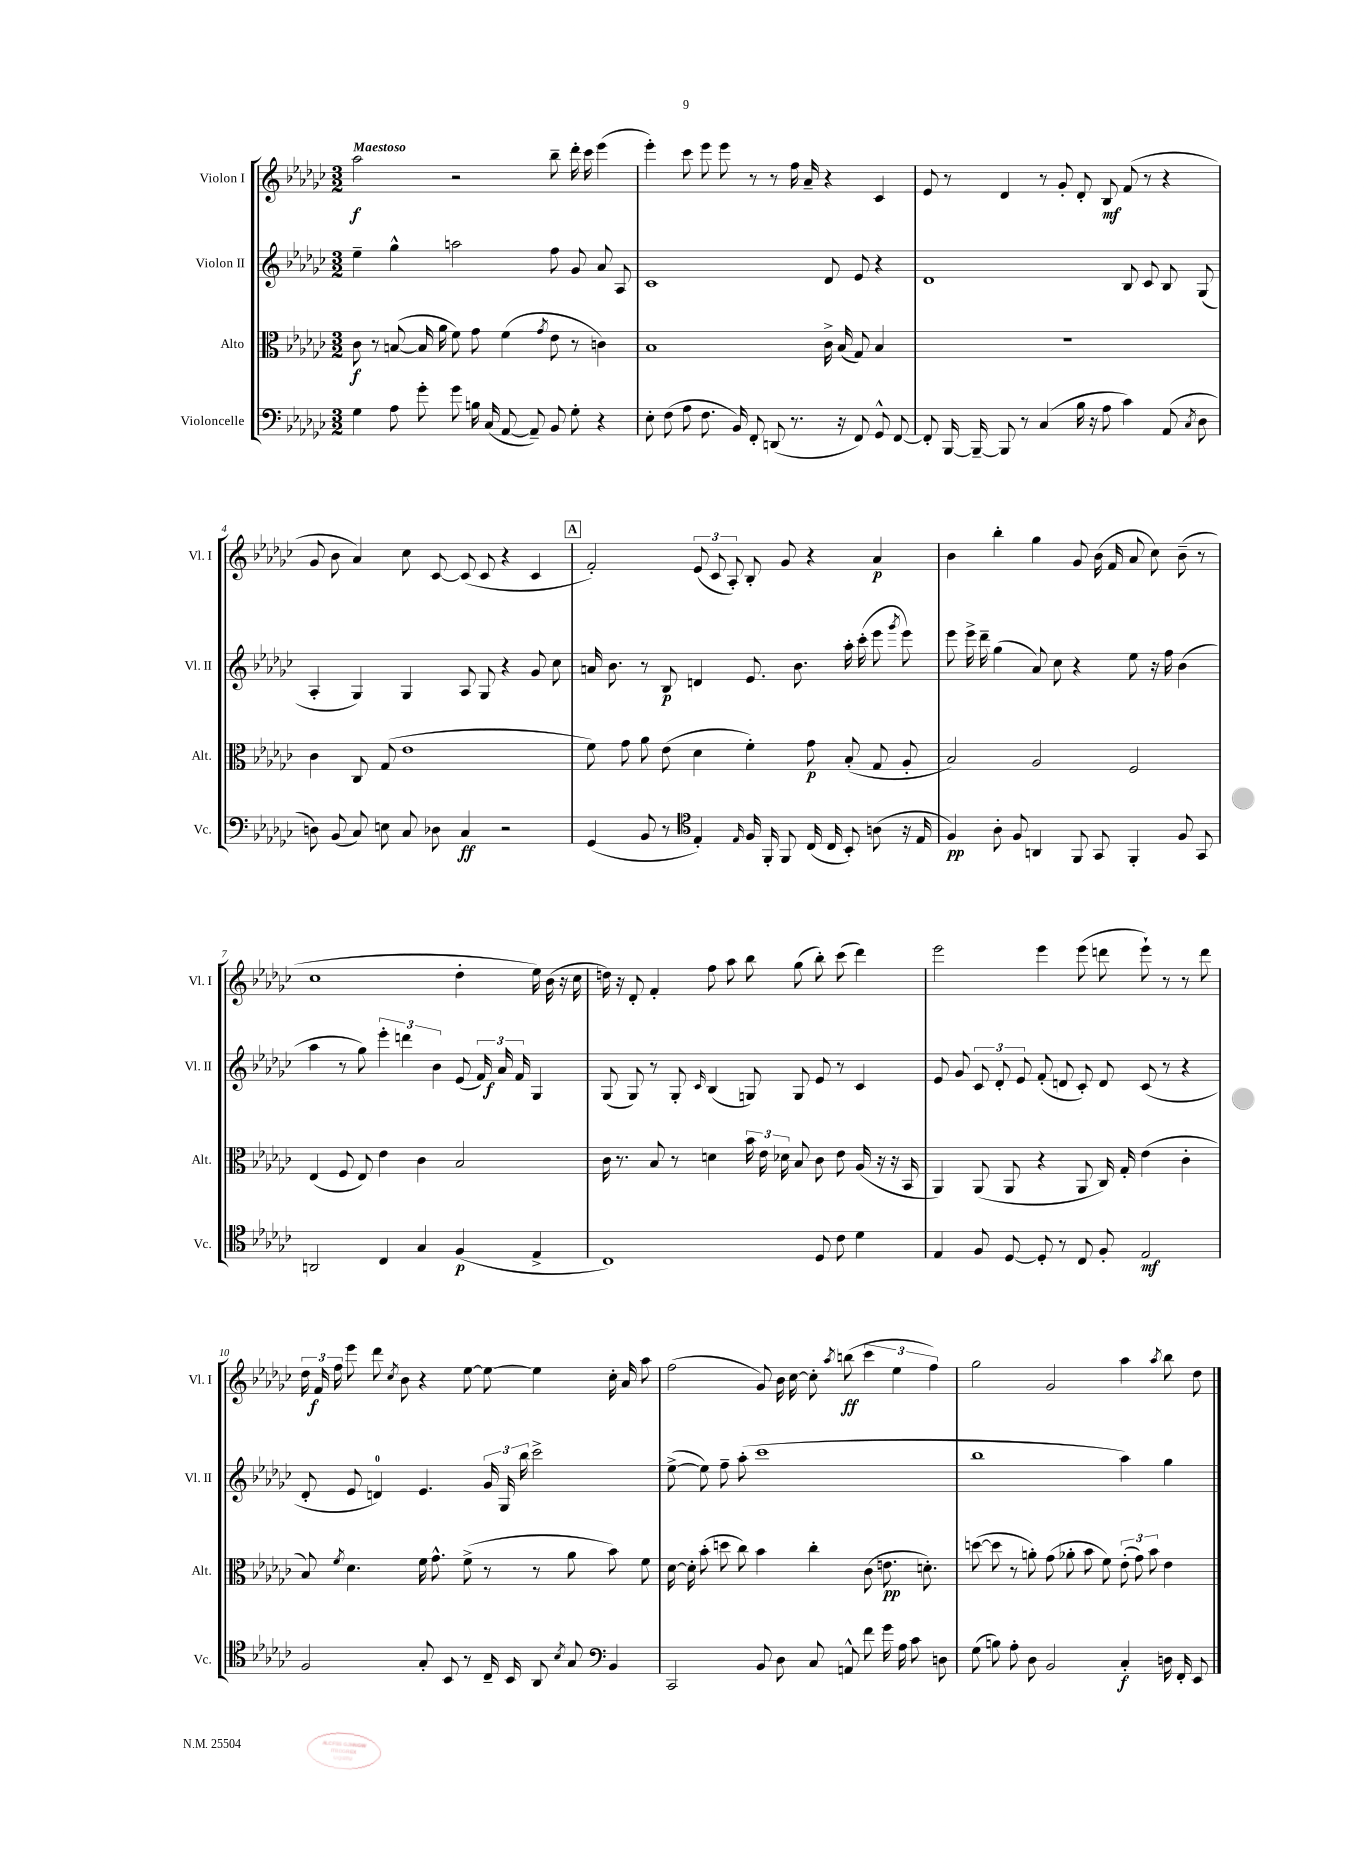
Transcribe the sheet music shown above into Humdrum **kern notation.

**kern	**dynam	**kern	**dynam	**kern	**dynam	**kern	**dynam
*part4	*part4	*part3	*part3	*part2	*part2	*part1	*part1
*staff4	*staff4	*staff3	*staff3	*staff2	*staff2	*staff1	*staff1
*I"Violoncelle	*	*I"Alto	*	*I"Violon II	*	*I"Violon I	*
*I'Vc.	*	*I'Alt.	*	*I'Vl. II	*	*I'Vl. I	*
*clefF4	*	*clefC3	*	*clefG2	*	*clefG2	*
*k[b-e-a-d-g-c-]	*	*k[b-e-a-d-g-c-]	*	*k[b-e-a-d-g-c-]	*	*k[b-e-a-d-g-c-]	*
*M3/2	*	*M3/2	*	*M3/2	*	*M3/2	*
=1	=1	=1	=1	=1	=1	=1	=1
!	!	!	!	!	!	!LO:TX:a:B:t=Maestoso	!
4G-\	.	8c-\	f	4ee-~\	.	2aa-\	f
.	.	8r	.	.	.	.	.
8A-\	.	([8Bn/	.	4gg-^^\	.	.	.
8g-'\	.	16B/]	.	.	.	.	.
.	.	16a-\	.	.	.	.	.
8g-\	.	8f\)	.	2aan\	.	2r	.
16Bn\	.	8g-\	.	.	.	.	.
(16C-/	.	.	.	.	.	.	.
[8AA-/	.	(4f\	.	.	.	.	.
8AA-~/])	.	.	.	.	.	.	.
.	.	8qg-/	.	.	.	.	.
8BB-/	.	8e-\	.	8ff\	.	8bb-~\	.
8G-'\	.	8r	.	8g-/	.	16ddd-'\	.
.	.	.	.	.	.	16ccc-\	.
4r	.	4cn\)	.	8a-/	.	(4eee-\	.
.	.	.	.	8A-/	.	.	.
=2	=2	=2	=2	=2	=2	=2	=2
8E-'\	.	1B-	.	1c-	.	4eee-'\)	.
(8F\	.	.	.	.	.	.	.
8A-\	.	.	.	.	.	8ccc-\	.
8.F\	.	.	.	.	.	8eee-\	.
.	.	.	.	.	.	8eee-\	.
16BB-/)	.	.	.	.	.	.	.
8FF'/	.	.	.	.	.	8r	.
(8DDn/	.	.	.	.	.	8r	.
8.r	.	.	.	.	.	16ff\	.
.	.	.	.	.	.	16a-~/	.
.	.	16c-^\	.	8d-/	.	4r	.
16r	.	(16B-/	.	.	.	.	.
8FF/)	.	8G-/)	.	8e-/	.	.	.
8GG-^^/	.	4B-/	.	4r	.	4c-/	.
[8FF/	.	.	.	.	.	.	.
=3	=3	=3	=3	=3	=3	=3	=3
8FF'/]	.	1.r	.	1d-	.	8e-/	.
[16BBB-/	.	.	.	.	.	8r	.
16BBB-~/_	.	.	.	.	.	.	.
8BBB-/]	.	.	.	.	.	4d-/	.
8r	.	.	.	.	.	.	.
(4C-/	.	.	.	.	.	8r	.
.	.	.	.	.	.	8g-'/	.
16B-\	.	.	.	.	.	8d-'/	.
16r	.	.	.	.	.	.	.
8A-\	.	.	.	.	.	8B-/	mf
4c-\)	.	.	.	8B-/	.	(8f/	.
.	.	.	.	8c-/	.	8r	.
(8AA-/	.	.	.	8B-/	.	4r	.
8qC-/	.	.	.	.	.	.	.
8D-\	.	.	.	(8G-/	.	.	.
!!LO:LB:g=z
=4	=4	=4	=4	=4	=4	=4	=4
8Dn\)	.	4c-\	.	4A-'/	.	8g-/	.
(8BB-/	.	.	.	.	.	8b-\	.
8C-/)	.	8C-/	.	4G-/)	.	4a-/)	.
8En\	.	(8G-/	.	.	.	.	.
8C-/	.	1e-	.	4G-/	.	8cc-\	.
8D-X\	.	.	.	.	.	[8c-/	.
4C-/	ff	.	.	8A-/	.	(8c-/]	.
.	.	.	.	8G-/	.	8c-/	.
2r	.	.	.	4r	.	4r	.
.	.	.	.	8g-/	.	4c-/	.
.	.	.	.	8cc-\	.	.	.
!!LO:REH:place=s1:t=A
=5	=5	=5	=5	=5	=5	=5	=5
(4GG-/	.	8f\)	.	16an/	.	2f'/)	.
.	.	.	.	8.b-\	.	.	.
.	.	8g-\	.	.	.	.	.
8BB-/	.	8a-\	.	8r	.	.	.
8r	.	(8e-\	.	8B-/	p	.	.
*clefC4	*	*	*	*	*	*	*
4E-'/)	.	4d-\	.	4dn/	.	(12e-/	.
.	.	.	.	.	.	12c-/	.
.	.	.	.	.	.	12A-'/)	.
16qqE-/	.	.	.	.	.	.	.
16F/	.	4f'\)	.	8.e-/	.	8B-'/	.
16FF'/	.	.	.	.	.	.	.
8FF/	.	.	.	.	.	8g-/	.
.	.	.	.	8.b-\	.	.	.
(16C-/	.	8g-\	p	.	.	4r	.
16C-/	.	.	.	.	.	.	.
8BB-'/)	.	(8B-'/	.	16aa-'\	.	.	.
.	.	.	.	(16ccc-'\	.	.	.
(8An\	.	8G-/	.	8eee-\	.	4a-/	p
.	.	.	.	8qggg-/	.	.	.
16r	.	8A-'/	.	8eee-\)	.	.	.
16E-/	.	.	.	.	.	.	.
=6	=6	=6	=6	=6	=6	=6	=6
4F/)	pp	2B-/)	.	8eee-\	.	4b-\	.
.	.	.	.	16eee-^\	.	.	.
.	.	.	.	16ddd-~\	.	.	.
8A-'\	.	.	.	(4gg-\	.	4bb-'\	.
8F/	.	.	.	.	.	.	.
4AAn/	.	2A-/	.	8a-/)	.	4gg-\	.
.	.	.	.	8cc-\	.	.	.
8FF/	.	.	.	4r	.	8g-/	.
8GG-/	.	.	.	.	.	(16b-\	.
.	.	.	.	.	.	16f/	.
4FF'/	.	2F/	.	8ee-\	.	8a-/	.
.	.	.	.	16r	.	8cc-\)	.
.	.	.	.	16ff\	.	.	.
8F/	.	.	.	(4b-\	.	(8b-~\	.
8GG-/	.	.	.	.	.	8r	.
!!LO:LB:g=z
=7	=7	=7	=7	=7	=7	=7	=7
2AAn/	.	(4E-/	.	4aa-\	.	1cc-	.
.	.	8F/	.	8r	.	.	.
.	.	8E-/)	.	8gg-\)	.	.	.
4C-/	.	4e-\	.	6eee-'\	.	.	.
.	.	.	.	6dddn\	.	.	.
4G-/	.	4c-\	.	.	.	.	.
.	.	.	.	6b-\	.	.	.
(4F/	p	2B-/	.	(8e-/	.	4dd-'\	.
.	.	.	.	24f/)	.	.	.
.	.	.	.	24a-/	f	.	.
.	.	.	.	24f/	.	.	.
4E-^/	.	.	.	4G-/	.	16ee-\)	.
.	.	.	.	.	.	(16b-\	.
.	.	.	.	.	.	16r	.
.	.	.	.	.	.	16cc-\	.
=8	=8	=8	=8	=8	=8	=8	=8
1C-)	.	16c-\	.	(8G-/	.	16ddn\)	.
.	.	8.r	.	.	.	16r	.
.	.	.	.	8G-/)	.	8d-'/	.
.	.	8B-/	.	8r	.	4f'/	.
.	.	8r	.	8G-'/	.	.	.
.	.	.	.	16qqc-/	.	.	.
.	.	4dn\	.	(4B-/	.	8ff\	.
.	.	.	.	.	.	8aa-\	.
.	.	24b-\	.	8Gn/)	.	8bb-\	.
.	.	24e-\	.	.	.	.	.
.	.	24d-X\	.	.	.	.	.
.	.	8B-/	.	8G/	.	(8gg-\	.
8D-/	.	8c-\	.	8e-/	.	8bb-'\)	.
8c-\	.	8e-\	.	8r	.	(8ccc-\	.
4d-\	.	(16A-/	.	4c-/	.	4ddd-\)	.
.	.	16r	.	.	.	.	.
.	.	16r	.	.	.	.	.
.	.	16BB-/	.	.	.	.	.
=9	=9	=9	=9	=9	=9	=9	=9
4E-/	.	4AA-/)	.	8e-/	.	2eee-\	.
.	.	.	.	8g-/	.	.	.
8F/	.	(8AA-/	.	12c-/	.	.	.
.	.	.	.	12d-'/	.	.	.
[8D-/	.	8AA-/	.	.	.	.	.
.	.	.	.	12e-/	.	.	.
8D-'/]	.	4r	.	(8f'/	.	4eee-\	.
8r	.	.	.	8dn/	.	.	.
8C-/	.	8AA-/	.	8c-'/)	.	(8eee-\	.
8F'/	.	16C-/)	.	8d/	.	8dddn\	.
.	.	16G-'/	.	.	.	.	.
2E-/	mf	(4e-\	.	(8c-/	.	8eee-`\)	.
.	.	.	.	8r	.	8r	.
.	.	4c-'\	.	4r	.	8r	.
.	.	.	.	.	.	8ddd\	.
!!LO:LB:g=z
=10	=10	=10	=10	=10	=10	=10	=10
2F/	.	8B-/)	.	8d-'/	.	24dd-\	.
.	.	.	.	.	.	24f/	f
.	.	.	.	.	.	24ff\	.
.	.	8qf/	.	.	.	.	.
.	.	4.d-\	.	8e-/	.	8eee-\	.
.	.	.	.	4dn/)	.	8ddd-\	.
.	.	.	.	.	.	8qcc-/	.
.	.	.	.	.	.	8b-\	.
8G-'/	.	16f\	.	4.e-/	.	4r	.
.	.	8.g-^^\	.	.	.	.	.
8BB-/	.	.	.	.	.	.	.
8r	.	(8f^\	.	.	.	[8ee-\	.
16C-~/	.	8r	.	24g-/	.	8ee-\_	.
.	.	.	.	24G-/	.	.	.
16BB-/	.	.	.	.	.	.	.
.	.	.	.	24bb-\	.	.	.
8AA-/	.	8r	.	2ccc-^\	.	4ee-\]	.
8qB-/	.	.	.	.	.	.	.
8G-/	.	8a-\	.	.	.	.	.
*clefF4	*	*	*	*	*	*	*
4BB-/	.	8b-\)	.	.	.	16cc-'\	.
.	.	.	.	.	.	16a-/	.
.	.	8f\	.	.	.	8aa-\	.
=11	=11	=11	=11	=11	=11	=11	=11
2CC-/	.	[16d-\	.	([8ee-^\	.	(2ff\	.
.	.	16d-'\]	.	.	.	.	.
.	.	(8b-'\	.	8ee-\])	.	.	.
.	.	8ddn\	.	8ff~\	.	.	.
.	.	8cc-\)	.	(8aa-'\	.	.	.
8BB-/	.	4b-\	.	1ccc-	.	8g-/)	.
8D-\	.	.	.	.	.	16b-\	.
.	.	.	.	.	.	[16cc-\	.
8C-/	.	4cc-'\	.	.	.	8cc-'\]	.
.	.	.	.	.	.	8qaa-/	.
8AAn^^/	.	.	.	.	.	(8bbn\	ff
8f\	.	(8c-\	.	.	.	6ccc-\	.
16g-\	.	8.en\	pp	.	.	.	.
.	.	.	.	.	.	6ee-\	.
16A-\	.	.	.	.	.	.	.
8c-\	.	.	.	.	.	.	.
.	.	8.dn'\)	.	.	.	.	.
.	.	.	.	.	.	6ff\)	.
8Dn\	.	.	.	.	.	.	.
=12	=12	=12	=12	=12	=12	=12	=12
(8G-\	.	([8ddn\	.	1bb-	.	2gg-\	.
8Bn\)	.	8dd\]	.	.	.	.	.
8A-'\	.	8r	.	.	.	.	.
8D-\	.	8an'\)	.	.	.	.	.
2BB-/	.	(8g-\	.	.	.	2g-/	.
.	.	8a-X'\	.	.	.	.	.
.	.	8b-\	.	.	.	.	.
.	.	8f\)	.	.	.	.	.
4C-'/	f	(12e-'\	.	4aa-\)	.	4aa-\	.
.	.	12g-\)	.	.	.	.	.
.	.	12b-\	.	.	.	.	.
.	.	.	.	.	.	8qaa-/	.
16Dn\	.	4e-\	.	4gg-\	.	8bb-\	.
16FF'/	.	.	.	.	.	.	.
8EE-/	.	.	.	.	.	8dd-\	.
==	==	==	==	==	==	==	==
*-	*-	*-	*-	*-	*-	*-	*-
